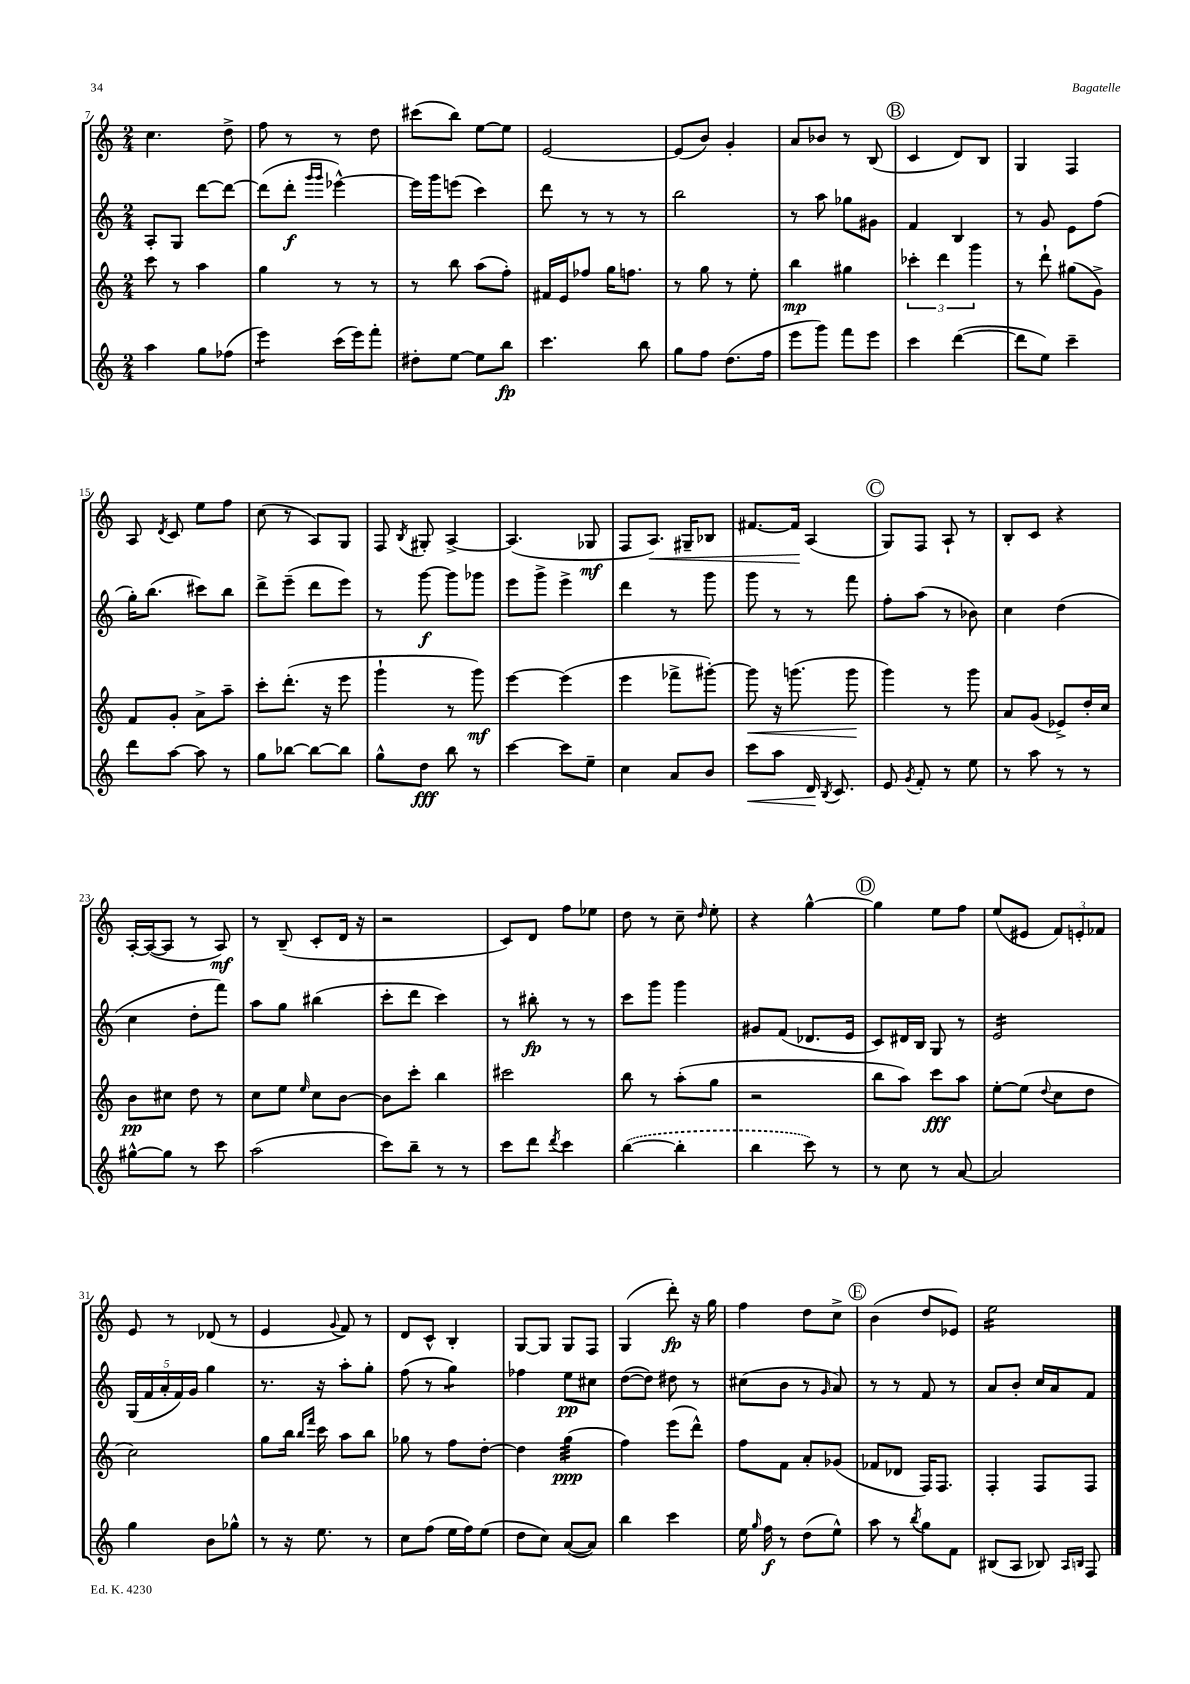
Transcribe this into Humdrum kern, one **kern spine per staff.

**kern	**kern	**kern	**kern
*staff4	*staff3	*staff2	*staff1
*clefG2	*clefG2	*clefG2	*clefG2
*k[]	*k[]	*k[]	*k[]
*M2/4	*M2/4	*M2/4	*M2/4
4aa	8ccc	8A'	4.cc
.	8r	8G	.
8gg	4aa	[8ddd	.
(8ff-	.	8ddd_	8dd^
=	=	=	=
4eee)	4gg	(8ddd]	8ff
.	.	8ddd'	8r
.	.	16qqggg	.
.	.	16qqggg	.
(16ccc	8r	[4eee-^^)	8r
16eee)	.	.	.
8fff'	8r	.	8dd
=	=	=	=
8dd#'	8r	16eee-]	(8ccc#
.	.	16ggg	.
[8ee	8bb	(8eee	8bb)
8ee]	(8aa	4ccc)	[8ee
8bb	8ff')	.	8ee]
=	=	=	=
4.ccc	16f#	8ddd	[2e
.	16e	.	.
.	8ff-	8r	.
.	16gg	8r	.
.	8.ff	.	.
8bb	.	8r	.
=	=	=	=
8gg	8r	2bb	(8e]
8ff	8gg	.	8b)
(8.dd	8r	.	4g'
.	8ee'	.	.
16ff	.	.	.
=	=	=	=
8eee	4bb	8r	8a
8ggg)	.	8aa	8b-
8fff	4gg#	8gg-	8r
8eee	.	8g#	(8B
=	=	=	=
4ccc	6ccc-'	4f	4c
.	6ddd	.	.
([4ddd	.	4B	8d)
.	6ggg	.	.
.	.	.	8B
=	=	=	=
8ddd]	8r	8r	4G
8ee)	8ddd`	8g	.
4ccc~	(8gg#	8e	4F
.	8g^)	(8ff	.
=	=	=	=
8ddd	8f	16gg')	8A
.	.	(8.bb	.
.	.	.	8qd
[8aa	8g'	.	8c
8aa]	8a^	8ccc#)	8ee
8r	8aa~	8bb	8ff
=	=	=	=
8gg	8ccc'	8ddd^	(8cc
[8bb-	(8.ddd'	(8eee~	8r
8bb-_	.	8ddd	8A)
.	16r	.	.
8bb-]	8eee	8eee)	8G
=	=	=	=
8gg^^	4ggg`	8r	8F
.	.	.	8qB
8dd	.	[8ggg	8G#'
8bb	8r	8ggg]	[4A^
8r	8ggg)	8ggg-	.
=	=	=	=
[4ccc	[4eee	8eee	(4.A]
.	.	8ggg^	.
8ccc]	(4eee]	4eee^	.
8ee~	.	.	8G-
=	=	=	=
4cc	4eee	4ddd	8F
.	.	.	8.A)
8a	8fff-^	8r	.
.	.	.	16G#~
8b	[8ggg#')	8ggg	8B-
=	=	=	=
8ccc	8ggg#]	8ggg	[8.f#
8aa	16r	8r	.
.	(8.ggg	.	16f#]
16d	.	8r	(4A
8qB	.	.	.
8.c	.	.	.
.	8ggg	8fff	.
=	=	=	=
8e	4ggg)	8ff'	8G)
8qg	.	.	.
8f'	.	(8aa	8F
8r	8r	8r	8A`
8ee	8ggg	8b-)	8r
=	=	=	=
8r	8a	4cc	8B'
8aa	(8g	.	8c
8r	8e-^)	(4dd	4r
8r	16dd'	.	.
.	16cc	.	.
=	=	=	=
[8gg#^^	8b	4cc	[16A'
.	.	.	(16A_
8gg#]	8cc#	.	8A]
8r	8dd	8dd'	8r
8ccc	8r	8fff)	8A)
=	=	=	=
(2aa	8cc	8aa	8r
.	8ee	8gg	(8B~
.	16qqee	.	.
.	8cc	(4bb#	8c'
.	[8b	.	16d
.	.	.	16r
=	=	=	=
8ccc)	8b]	8ccc'	2r
8bb~	8ccc'	8ddd	.
8r	4bb	4ccc)	.
8r	.	.	.
=	=	=	=
8ccc	2ccc#	8r	8c)
8ddd	.	8bb#'	8d
8qddd	.	.	.
4ccc	.	8r	8ff
.	.	8r	8ee-
=	=	=	=
([4bb	8bb	8ccc	8dd
.	8r	8ggg	8r
4bb']	(8aa'	4ggg	8cc~
.	.	.	16qqdd
.	8gg	.	8ee'
=	=	=	=
4bb	2r	8g#	4r
.	.	(8f	.
8ccc)	.	8.d-	[4gg^^
8r	.	.	.
.	.	16e	.
=	=	=	=
8r	8bb	8c)	4gg]
8cc	8aa)	16d#	.
.	.	16B	.
8r	8ccc	8G	8ee
[8a	8aa	8r	8ff
=	=	=	=
2a]	[8ee'	2e	(8ee
.	(8ee]	.	8e#
.	8qqdd	.	.
.	8cc	.	12f)
.	.	.	12e'
.	8dd	.	.
.	.	.	12f-
=	=	=	=
4gg	2cc)	(20G	8e
.	.	20f	.
.	.	20a'	.
.	.	.	8r
.	.	20f)	.
.	.	20g	.
8b	.	4gg	(8d-
8gg-^^	.	.	8r
=	=	=	=
8r	8gg	8.r	4e
16r	16bb	.	.
.	16qqbb	.	.
.	16qqfff	.	.
8.ee	16ccc	16r	.
.	.	.	8qqg
.	8aa	8aa'	8f)
8r	8bb	8gg'	8r
=	=	=	=
8cc	8gg-	(8ff	8d
(8ff	8r	8r	8c^^
16ee	8ff	4gg)	4B'
16ff)	.	.	.
(8ee	[8dd'	.	.
=	=	=	=
8dd	4dd]	4ff-	[8G
8cc)	.	.	8G]
([8a	(4gg	8ee	8G
8a])	.	8cc#	8F
=	=	=	=
4bb	4ff)	([8dd	(4G
.	.	8dd])	.
4ccc	(8eee	8dd#	8ddd')
.	8ddd^^)	8r	16r
.	.	.	16gg
=	=	=	=
16ee	8ff	(8cc#	4ff
16qqgg	.	.	.
16ff	.	.	.
8r	8f	8b	.
(8dd	8a'	8r	8dd
.	.	16qqg	.
8ee^^)	(8g-	8a)	8cc^
=	=	=	=
8aa	8f-	8r	(4b
8r	8d-	8r	.
8qbb	.	.	.
8gg	16F)	8f	8dd
.	8.F	.	.
8f	.	8r	8e-)
=	=	=	=
(8B#	4F'	8a	2ee
8A	.	8b'	.
8B-)	8F	16cc	.
.	.	16a	.
16qqA	.	.	.
16qqB	.	.	.
8F	8F	8f	.
==	==	==	==
*-	*-	*-	*-
